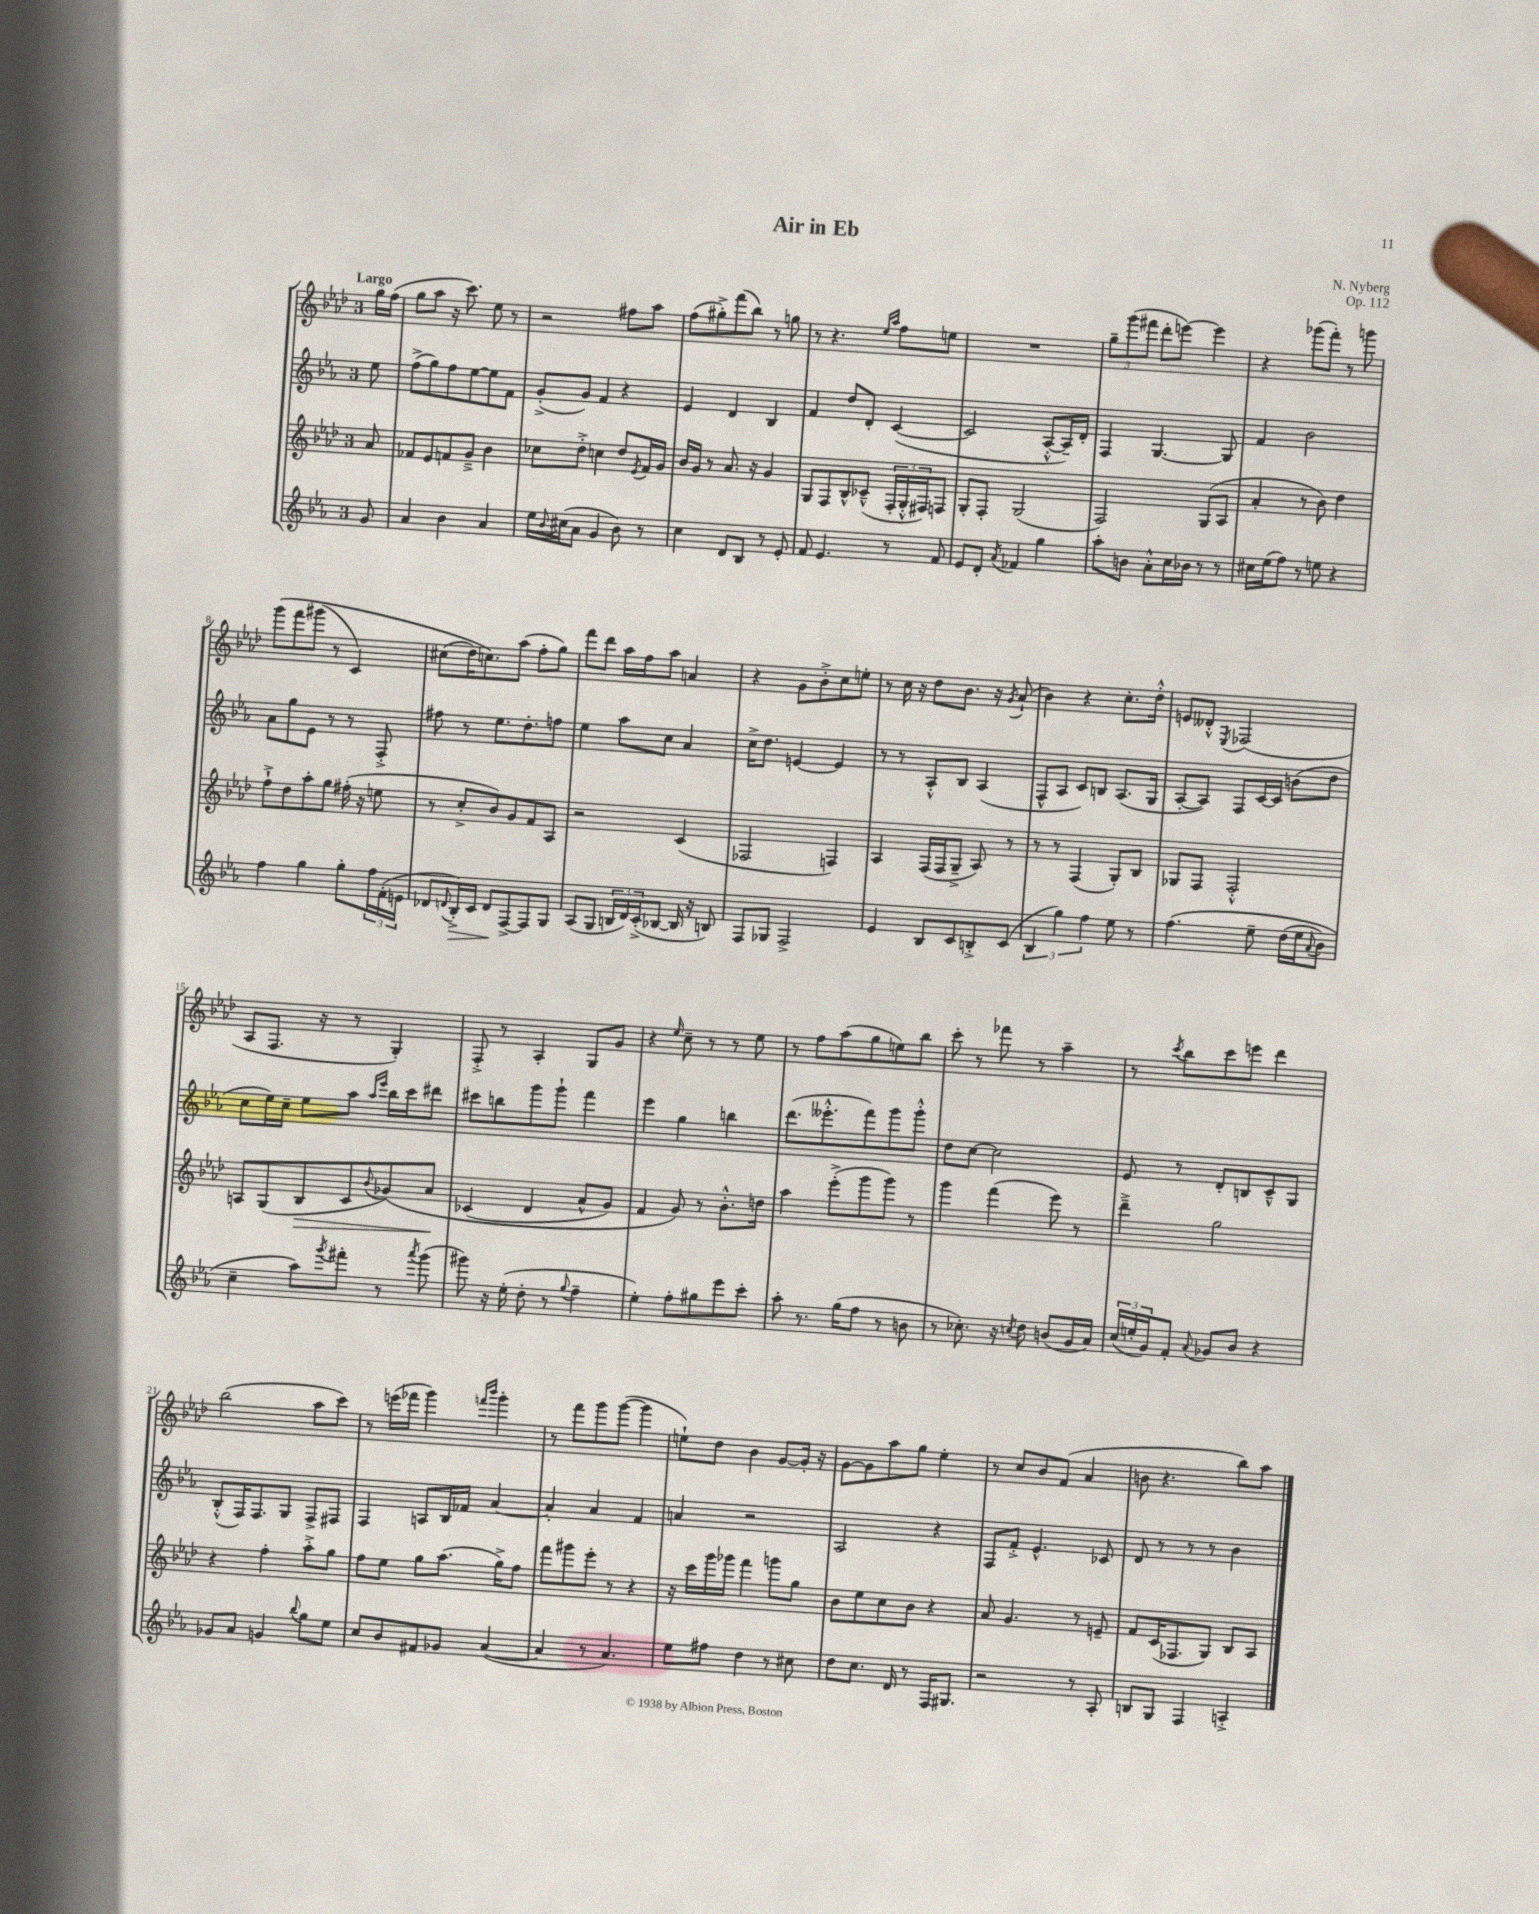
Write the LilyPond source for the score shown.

\header { title = "Air in Eb" composer = "N. Nyberg" opus = "Op. 112" }
<<
\new StaffGroup <<
\new Staff = "s0" {
    \clef treble \key aes \major \once \override Staff.TimeSignature.style = #'single-digit \time 3/4 \partial 8 \tempo "Largo"
    g''16 f''16( |
    g''8 aes''8 r16 c'''8.) ees''8 r8 |
    r2 fis''8 aes''8 |
    f''8( gis''8-.->) f'''8( bes''8) r8 g''8 |
    r8 r4. \grace { ees''16 aes''16 } f''8 e''8 |
    R2. |
    \tuplet 3/2 { g''8-- g'''8( fis'''8 } des'''8-. e'''8~) e'''4 |
    r4 ges'''8( f'''8-.) r8 g'''8 |
    g'''8\( f'''8 gis'''8( r8 c'4) |
    cis''8( des''16) c''8.\) aes''8( f''8-. g''8) |
    f'''8 des'''8 aes''16 f''16 aes''8 a'4 |
    r4 g'8 bes'8-.-> c''8 e''8-. |
    r8 c''16 r16 des''8 bes'8. r16 \acciaccatura { g'8 } aes'8-!( |
    bes'4) r4 c''8.-. des''16-.-^ |
    e'8 deses'8-.-^ \acciaccatura { ees8 } fes2( |
    aes8 f8. r16 r8 g4-.) |
    f8-.-> r8 aes4-. g8 g'8 |
    r4 \grace { ees''16 } c''8-- r8 r8 ees''8 |
    r8 f''8 aes''8( g''8 e''8) bes''8 |
    c'''8-. r8 fes'''8 r8 aes''4-- |
    r8 \acciaccatura { c'''8 } bes''8 c'''8 e'''8 des'''4 |
    bes''2( aes''8 c'''8) |
    r8 e'''16( fes'''16 g'''4) \grace { f'''16 bes'''16 } g'''4-. |
    r8 f'''8 g'''8 g'''8~( g'''4 |
    e''8-!) des''8 bes'4 g'8~ g'16-. r16 |
    g'8~ g'8 aes''8 g''8 ees''4-. |
    r8 c''8 bes'8 f'8( aes'4 |
    b'8 r4. bes''8) aes''8 \bar "|." |
}
\new Staff = "s1" {
    \clef treble \key ees \major \once \override Staff.TimeSignature.style = #'single-digit \time 3/4 \partial 8
    ees''8 |
    f''8->( g''8) f''8 ees''8~ ees''8 f'8 |
    g'8-.->( g'8) f'4 r4 |
    ees'4 d'4 bes4 |
    f'4 d''8 d'8-. c'4~( |
    c'2 aes8~-.-^ aes16--) d'16-. |
    f4 g4.~ g8 |
    f'4 bes'2 |
    aes'8 g''8 ees'8 r8 r8 f8-.-> |
    fis''8 r8 ees''8. d''8.-. f''8 |
    ees''4 aes''8 c''8 aes'4 |
    c''16-> d''8. e'4~ e'4 |
    r8 r8 aes8-.-^ bes8 aes4( |
    f8-^ aes8 c'8) b8 aes8.( g16 |
    aes8~-. aes8) f8 c'16~ c'16 b'8( d''8 |
    c''8 ees''16) c''16-- ees''8 aes''8 \grace { aes''16 ees'''16 } bes''16 c'''16 dis'''8 |
    cis'''8 b''8 g'''8 g'''8-! f'''4 |
    ees'''4 g''4 b''4 |
    d'''8.( eeses'''8.-.-^ f'''8) g'''8 g'''8-.-^ |
    d''8 c''8~ c''2 |
    ees'8 r8 d'8-. b8 c'8---^ g8 |
    bes8-.-^( f16) f8. g8 f8-> fis8 |
    f4 a8 bes16 fes'16 aes'4~ |
    aes'4-. aes'4 f'4 |
    a'4 r2 |
    aes2 r4 |
    f8 f'8-.-> ees'4.-^ ces'8 |
    d'8 r8 r8 r8 bes'4 \bar "|." |
}
\new Staff = "s2" {
    \clef treble \key aes \major \once \override Staff.TimeSignature.style = #'single-digit \time 3/4 \partial 8
    aes'8 |
    fes'8 ees'8 f'8 g'8---> bes'4 |
    ces''8 des''8-.-> c''4 des''8 \acciaccatura { ees'8 } f'16 g'16 |
    bes'16 g'16 r8 aes'8. r16 g'4 |
    g8 f8 bes8-^ ces'8---^( \tuplet 3/2 { f16-. g16-.-^ fis16) } f8 |
    g8-. f8-. g2( |
    f2) g8( aes8 |
    aes'4-. r8 bes'8) des''4 |
    f''8-!-> des''8 aes''8-. g''8 fis''16-.( r16 e''8 |
    r8 c''8-.-> bes'8) g'8 f'8 aes8 |
    r2 c'4( |
    fes2 f4) |
    aes4 f16( f16 g8---> aes8) r8 |
    r8 r8 f4( g8-.) bes8 |
    ges8 f8 f2-.-^ |
    a8 g8( bes8\> c'8 \appoggiatura { bes'8 } ges'8)\( aes'8\! |
    ces'4( des'4 aes'8-^ g'8) |
    f'4 g'8\) r8 bes'8.-.-^ d''16 |
    aes''4 ees'''8-.->( g'''8 g'''8) r8 |
    g'''4 f'''4( ees'''8) r8 |
    des'''4---> g''2 |
    r4 f''4-. aes''8-.-> g''8 |
    f''8 ees''8 g''8 aes''8.( g''16->) f''8 |
    f'''8 gis'''8 ees'''8-. r8 r4 |
    r16 c'''16 g'''16 ges'''16 f'''4 g'''8 g''8 |
    bes'8 ees''8 c''8 bes'8 r4 |
    aes'8 g'4. r8 e'8-- |
    f'8 c'16( fes8. g8) bes8 aes8 \bar "|." |
}
\new Staff = "s3" {
    \clef treble \key ees \major \once \override Staff.TimeSignature.style = #'single-digit \time 3/4 \partial 8
    g'8 |
    aes'4 bes'4 aes'4 |
    ees''16 \appoggiatura { bes'8 } cis''16( aes'8 g'4 bes'8) r8 |
    c''4 d'8 bes8 r8 ees'8-. |
    f'8 ees'4. r8 f'8 |
    ees'8 d'8-. \acciaccatura { aes'8 } fes'4 g''4 |
    aes''8-. b'8 aes'8-.-^ c''16 bes'16 r8 r8 |
    cis''16 ees''16( f''8) r8 e''8 r4 |
    f''4 g''4 g''8-. \tuplet 3/2 { f''16 f'16-.( e'16 } |
    des'8 \appoggiatura { d'8 } bes16-.->\>) c'16 d'8\! f8~-> f8 g8 |
    aes8( g8 \tuplet 3/2 { b16 d'16) c'16-.->( } bes8~ bes16 r16 b8) |
    f8 ges8 f2-> |
    ees'4 bes8 c'8 b8-.-> c'8( |
    \tuplet 3/2 { bes4 g''4) f''4 } ees''8 r8 |
    f''4.\( ees''8-- d''16( ees''16 \appoggiatura { aes'8 } bes'8) |
    c''4-- aes''8\) \acciaccatura { g'''8 } fis'''8-. r8 \acciaccatura { aes'''8 } g'''8( |
    gis'''8) r16 ees''16-.( d''8-. r8 \appoggiatura { g''8 } f''4-- |
    ees''4-.) f''8-. gis''8 ees'''8 c'''8-. |
    aes''8-. r8. g''16( f''8 r8 b'8 |
    r8 ces''8.-.) r16 \acciaccatura { c''8 } d''8 b'8( g'16 aes'16) |
    \tuplet 3/2 { c''16( e''16-. g'16) } f'8-. \appoggiatura { aes'8 } ges'8 bes'8 r4 |
    ges'8 aes'8 g'4 \appoggiatura { bes''8 } g''8 ees''8 |
    c''8 bes'8 fis'8 ges'8 aes'4~( |
    aes'4 r8 aes'4.) |
    ees''8 fis''8 d''4 r8 cis''8 |
    d''8 c''8. d'16 r8 f16 gis8. |
    r2 r8 aes8-. |
    b8 g8 f4 a4-.-> \bar "|." |
}
>>
>>
